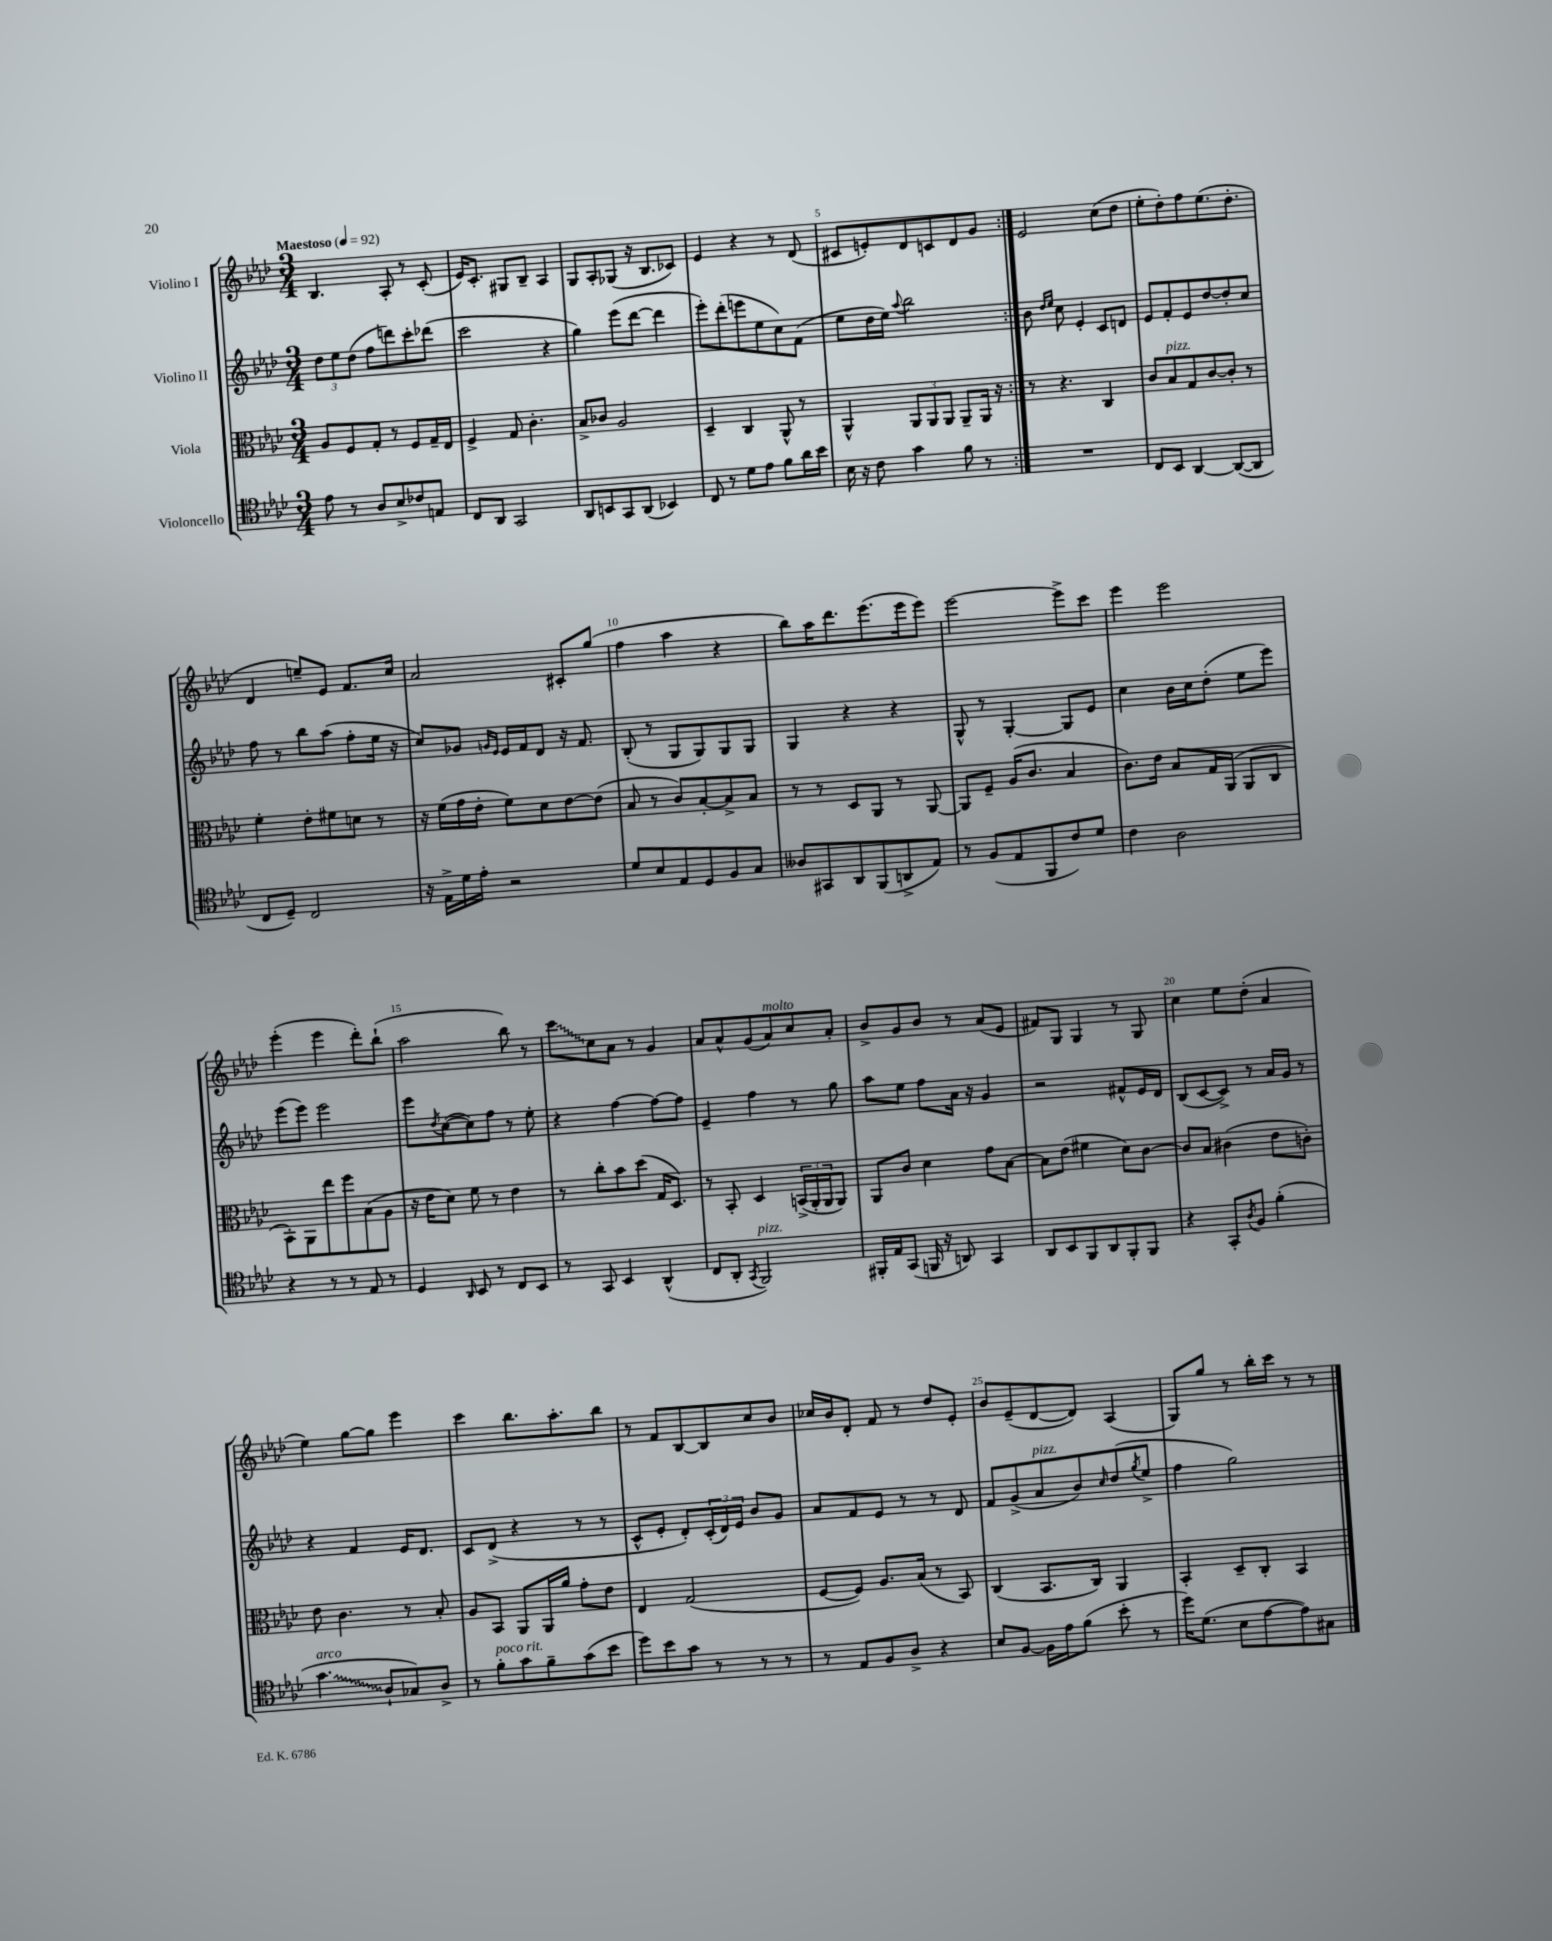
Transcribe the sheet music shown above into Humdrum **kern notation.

**kern	**kern	**kern	**kern
*staff4	*staff3	*staff2	*staff1
*clefC4	*clefC3	*clefG2	*clefG2
*k[b-e-a-d-]	*k[b-e-a-d-]	*k[b-e-a-d-]	*k[b-e-a-d-]
*M3/4	*M3/4	*M3/4	*M3/4
*MM92	*MM92	*MM92	*MM92
8e-	8A-	12dd-	4.B-
.	.	12ee-	.
8r	8F	.	.
.	.	(12dd-	.
8A-	8G'	8ff	.
8B-^	8r	8ddd)	8A-'
8c-	8F	8ccc'	8r
8E	16G~	(8ddd-	(8c'
.	16E-	.	.
=	=	=	=
8C	4F^	2ccc	16e-)
.	.	.	8.c'
8AA-	.	.	.
2GG	8G	.	8G#
.	4.c'	.	8B-~
.	.	4r	4A-
=	=	=	=
8AA-	8B-^	4gg)	8G
8BB	8c-	.	8A-'
8GG	2A-	(8eee-	(8G-
(8AA-	.	[8ddd-	16r
.	.	.	8.B-
4BB-)	.	4ddd-]	.
.	.	.	8c-)
=	=	=	=
8C	4D-~	8eee-')	4e-
8r	.	(8ddd-'	.
8d-	4C	8eee	4r
8e-	.	8ee-	.
8f	8AA-^^	8cc)	8r
16a-	8r	(8f	(8d-
16b-	.	.	.
=	=	=	=
16B-	4AA-^^	8ee-	8c#
16r	.	.	.
8c	.	16dd-	8e')
.	.	16ee-)	.
.	.	8qqaa-	.
4g	12AA-	2bb-	8d-
.	12AA-	.	.
.	.	.	8c
.	12AA-	.	.
8f	8AA-~	.	8d-
8r	16AA-	.	8g
.	16r	.	.
=:|!	=:|!	=:|!	=:|!
2.r	8r	8b-	2e-
.	.	16qqdd-	.
.	.	16qqee-	.
.	4.r	8cc	.
.	.	4e-'	.
.	4C	8c	(8cc
.	.	8d	8dd-
=	=	=	=
8C	8c	8e-	8ee-'
8BB-	8B-	8f'	8dd-')
[4AA-	8G	8e-	8ff
.	[8c	[8dd-	(8.ee-
(8AA-_	8c']	8dd-']	.
.	.	.	8.dd-'
8AA-]	8r	8cc	.
=	=	=	=
8C	4f'	8ff	4d-
8D-~)	.	8r	.
2C	8e-'	8bb-	8ee~)
.	8f#	(8aa-	8e-
.	8d	8ff'	8.f
.	8r	16ee-	.
.	.	16r	16cc
=	=	=	=
16r	16r	8cc)	2a-
16E-^	(16f	.	.
16d-	16g	8g-	.
16e-'	16e-'	.	.
.	.	16qqg	.
.	.	16qqe-	.
2r	8f)	16e-	.
.	.	16f	.
.	8d-	8d-	.
.	[8e-	16r	8c#'
.	.	8.f	.
.	(8e-]	.	(8gg
=	=	=	=
8d-	8B-	(8B-'	4ff
8B-	8r	8r	.
8E-	8c)	8G	4aa-
8D-	[8B-'	8G)	.
8F	8B-^]	8G	4r
8G	8B-	8G	.
=	=	=	=
8A--	8r	4G	8bb-)
8GG#	8r	.	16aa-
.	.	.	8.ddd-
8AA-	8D-	4r	.
(8FF	8AA-	.	(8.eee-
8AA^	8r	4r	.
.	.	.	16eee-
8E-)	[8AA-	.	8eee-)
=	=	=	=
8r	8AA-]	8G^^	[2eee-
(8F	8F~	8r	.
8E-	(16A-	[4G'	.
.	8.c	.	.
8FF	.	.	.
8c)	4B-	8G]	8eee-^]
8d-	.	8e-	8ccc
=	=	=	=
4c	8.c)	4cc	4eee-
.	16e-	.	.
2A-	8B-	16b-	2eee-
.	.	16cc	.
.	16G	(8dd-'	.
.	(16AA-	.	.
.	8AA-	8ee-	.
.	8C	8eee-)	.
=	=	=	=
4r	8BB-')	(8eee-	(4eee-'
.	8AA-	8eee-)	.
8r	8ee-	2eee-	4eee-
8r	8ff	.	.
8E-	(8B-	.	8ddd-')
8r	8A-	.	(8bb-`
=	=	=	=
4D-	16r	8eee-	2aa-
.	16e-	.	.
.	.	8qdd-	.
.	8d-)	([8cc	.
16qqAA-	.	.	.
8BB-	8f	8cc])	.
8r	8r	8ff	.
8C	4e-	8r	8bb-)
8BB-	.	8ee-'	8r
=	=	=	=
8r	8r	4r	8ccc
8GG	8cc'	.	8cc
4BB-	8b-	[4ff	8a-
.	(8dd-	.	8r
(4AA-^^	16G	8ff_	4g
.	8.D-)	.	.
.	.	8ff]	.
=	=	=	=
8C	8r	4e-~	8a-
8AA-'	8BB-'	.	8a-^^
8qGG	.	.	.
2FF)	4D-	4ff	(8g
.	.	.	8a-)
.	(24BB^	8r	8cc
.	24AA-'	.	.
.	24AA-	.	.
.	8AA-)	8gg	8a-'
=	=	=	=
16FF#'	8AA-	8aa-	8b-^
16E-	.	.	.
(8GG	8c	8ee-	8g
16FF	4d-	8ff	8b-
16r	.	.	.
8AA)	.	16a-	8r
.	.	16r	.
4GG	8g	4g	(8a-
.	[8B-	.	8e-
=	=	=	=
8AA-	8B-]	2r	8f#)
8BB-	(8e-	.	8G
8FF	4f#	.	4G
8AA-	.	.	.
8FF'	8d-)	8f#^^	8r
8FF	[8c	16e-	8G
.	.	16d-	.
=	=	=	=
4r	8c]	(8B-	4cc
.	8B-	[8c	.
8GG'	(4c#	8c^])	8ee-
8qA-	.	.	.
8F	.	8r	(8dd-'
(4f'	8e-	16a-	4a-
.	.	16g	.
.	8c')	8r	.
=	=	=	=
4.g	8e-	4r	4ee-)
.	4.c	.	.
.	.	4f	[8gg
8A-`	.	.	8gg]
8G-)	8r	16e-	4eee-
.	.	8.d-	.
8A-^	8B-'	.	.
=	=	=	=
8r	8A-	8c	4ccc
8f'	8BB-	(8d-^	.
8g	8AA-	4r	8.bb-
8f~	16AA-	.	.
.	16a-	.	8.aa-'
(8g	8g'	8r	.
8b-	8e-	8r	8bb-
=	=	=	=
8dd-)	4E-	8c^^	8r
8b-	.	8e-'	8f
8g	(2G	8d-')	[8B-
8r	.	(24c'	8B-]
.	.	24d-)	.
.	.	24e-	.
8r	.	8b-	8cc
8r	.	8g	8b-
=	=	=	=
8r	[8F	8a-	16cc-
.	.	.	16b-
8E-	8F])	8f	8d-'
8F	8.A-	8e-	8f
8A-^	.	8r	8r
.	(16B-	.	.
4r	8r	8r	8dd-
.	8BB-)	8d-	8e-'
=	=	=	=
8B-	(4C	8f	8b-
[8F	.	(8g^	(8e-~
16F]	8.BB-	8a-	[8d-
16e-	.	.	.
(8f	.	8b-)	8d-])
.	16C)	.	.
.	.	16qqcc	.
8b-'	4AA-	(8dd-	(4A-
.	.	8qgg	.
8r	.	8ee-^	.
=	=	=	=
16dd-)	4BB-'	4ff	8G)
(8.d-	.	.	.
.	.	.	8gg
8B-	8D-~	2gg)	8r
[8e-	8C'	.	16bb-'
.	.	.	16ccc
8e-])	4BB-	.	8r
8G#	.	.	8r
==	==	==	==
*-	*-	*-	*-
